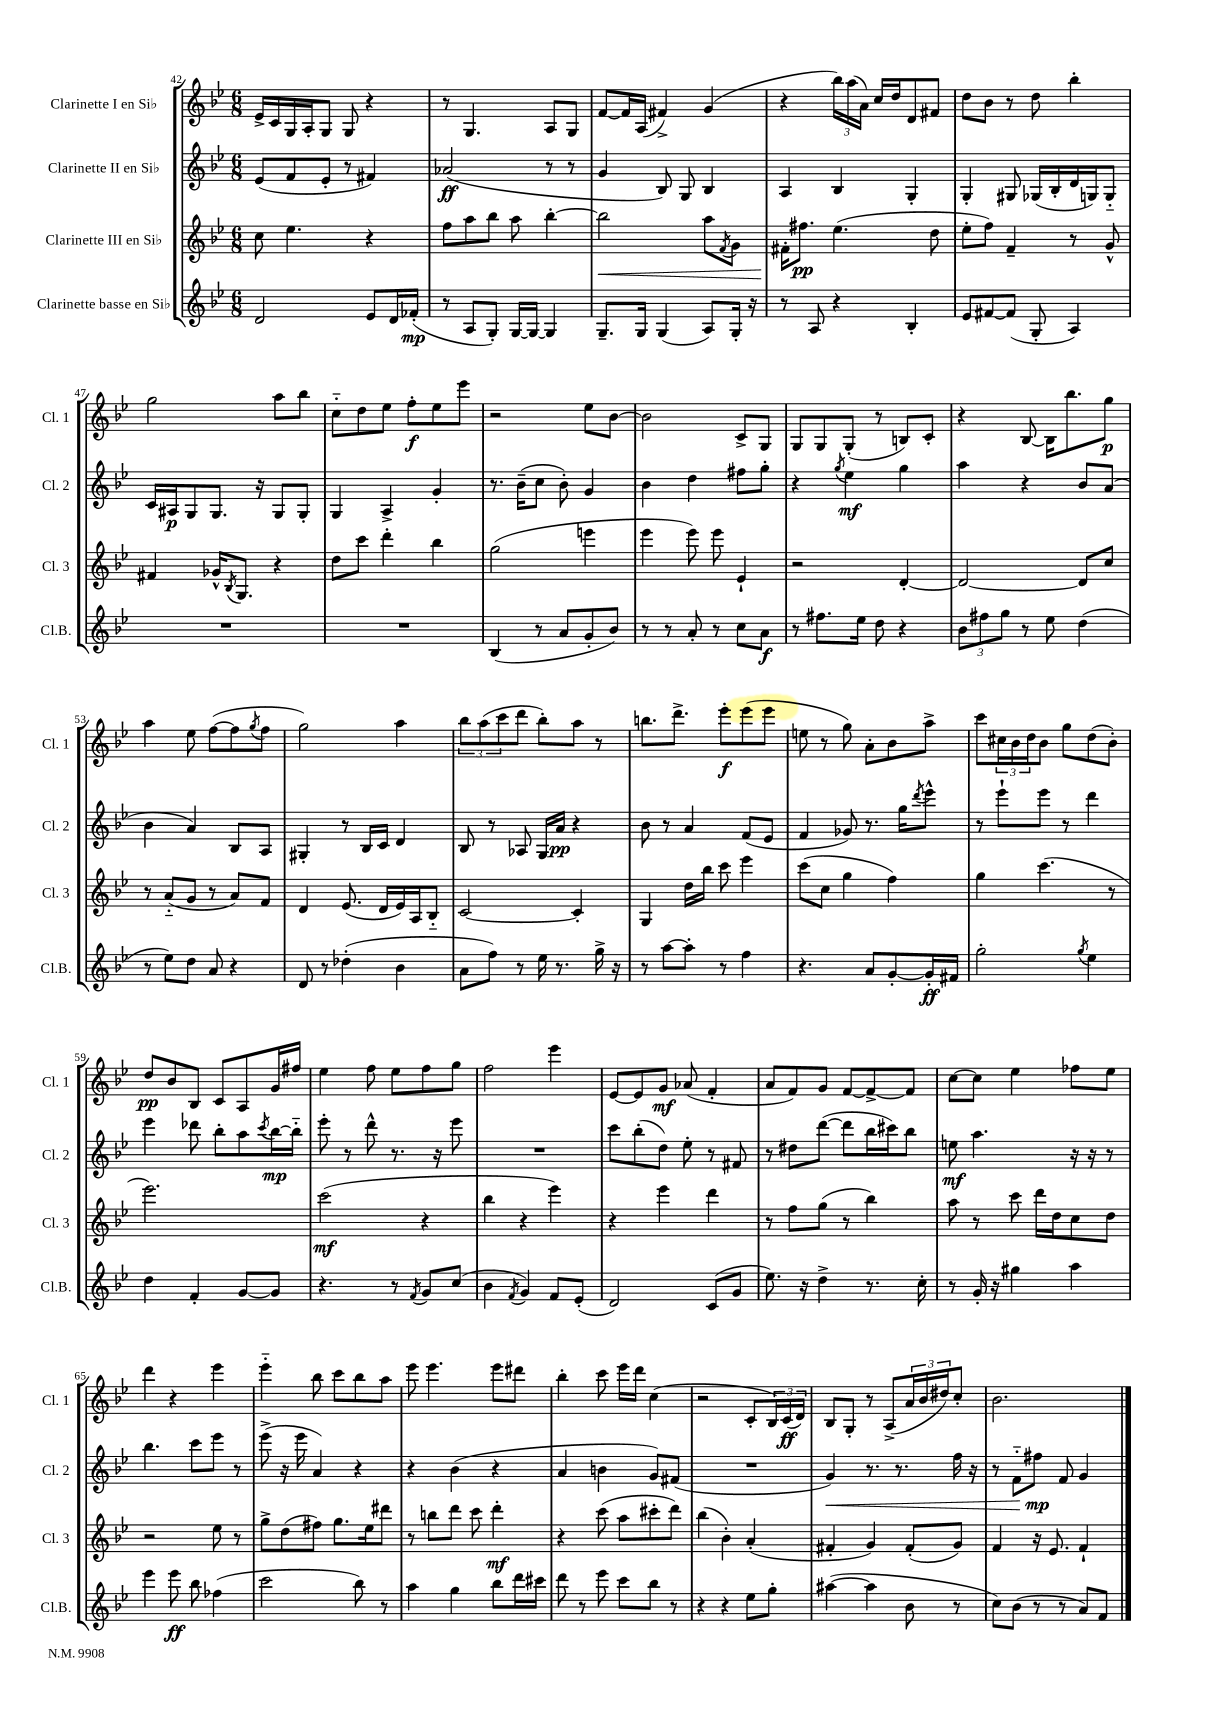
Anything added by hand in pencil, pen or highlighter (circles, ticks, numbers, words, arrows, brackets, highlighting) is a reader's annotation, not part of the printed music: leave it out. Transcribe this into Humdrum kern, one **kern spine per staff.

**kern	**kern	**kern	**kern
*staff4	*staff3	*staff2	*staff1
*clefG2	*clefG2	*clefG2	*clefG2
*k[b-e-]	*k[b-e-]	*k[b-e-]	*k[b-e-]
*M6/8	*M6/8	*M6/8	*M6/8
2d	8cc	(8e-	16e-^
.	.	.	16c
.	4.ee-	8f	16G
.	.	.	16A'
.	.	8e-'	8G
.	.	8r	8G
8e-	4r	4f#)	4r
16d	.	.	.
(16f-'	.	.	.
=	=	=	=
8r	8ff	(2a-	8r
8A	8aa	.	4.G
8G')	8bb-	.	.
[16G	8aa	.	.
16G_	.	.	.
4G]	[4bb-'	8r	8A
.	.	8r	8G
=	=	=	=
8.G~	2bb-]	4g	[8f
.	.	.	16f]
16G	.	.	(16A
(4G	.	8B-)	4f#^)
.	.	8G	.
8A)	8aa	4B-	(4g
.	8qf	.	.
16G'	8g	.	.
16r	.	.	.
=	=	=	=
8r	16f#'	4A	4r
.	8.ff#	.	.
8A	.	.	.
4r	(4.ee-	4B-	24bb-)
.	.	.	(24aa
.	.	.	24a)
.	.	.	16cc
.	.	.	16dd
4B-'	.	4G'	8d
.	8dd	.	8f#
=	=	=	=
8e-	8ee-'	4G'	8dd
[8f#	8ff)	.	8b-
(8f#]	4f~	8G#	8r
8G'	.	(16G-	8dd
.	.	16B-'	.
4A)	8r	16d	4bb-'
.	.	16G)	.
.	8g^^	8G'~	.
=	=	=	=
2.r	4f#	16c	2gg
.	.	16A#	.
.	.	8G	.
.	16g-^^	8.G	.
.	8qB-	.	.
.	8.G	.	.
.	.	16r	.
.	4r	8G	8aa
.	.	8G'	8bb-
=	=	=	=
2.r	8dd	4G	8cc'~
.	8ccc	.	8dd
.	4ddd'	4A^	8ee-
.	.	.	8ff'
.	4bb-	4g'	8ee-
.	.	.	8eee-
=	=	=	=
(4B-	(2gg	8.r	2r
.	.	(16b-~	.
8r	.	8cc	.
8a	.	8b-')	.
8g'	4eee	4g	8ee-
8b-)	.	.	[8b-
=	=	=	=
8r	4eee-	4b-	2b-]
8r	.	.	.
8a'	8eee-)	4dd	.
8r	8eee-	.	.
8cc	4e-`	8ff#	8c^
8a	.	8gg'	8G
=	=	=	=
8r	2r	4r	8G
8.ff#	.	.	8G
.	.	8qgg	.
.	.	4ee-	(8G'
16ee-	.	.	.
8dd	.	.	8r
4r	[4d'	4gg	8B)
.	.	.	8c'
=	=	=	=
12b-	2d_	4aa	4r
12ff#	.	.	.
12gg	.	.	.
8r	.	4r	[8B-
8ee-	.	.	16B-]
.	.	.	8.bb-
(4dd	8d]	8b-	.
.	8cc	(8a	8gg
=	=	=	=
8r	8r	4b-	4aa
8ee-)	(8a'~	.	.
8dd	8g	4a)	8ee-
8a	8r	.	([8ff
4r	8a)	8B-	8ff]
.	.	.	8qgg
.	8f	8A	8ff
=	=	=	=
8d	4d	4G#'	2gg)
8r	.	.	.
(4dd-'	(8.e-	8r	.
.	.	16B-	.
.	16d	16c	.
4b-	16e-)	4d	4aa
.	16A	.	.
.	8B-'~	.	.
=	=	=	=
8a	[2c	8B-	12bb-
.	.	.	(12aa
8ff)	.	8r	.
.	.	.	12ccc
8r	.	8A-	8ddd
16ee-	.	16G	8bb-')
8.r	.	16a	.
.	4c']	4r	8aa
16gg^	.	.	8r
16r	.	.	.
=	=	=	=
8r	4G	8b-	8.bb
[8aa	.	8r	.
.	.	.	8.ddd^
8aa']	16dd	4a	.
.	16bb-	.	.
8r	8ccc	.	8eee-'
4ff	4eee-	(8f	(8eee-
.	.	8e-	8eee-
=	=	=	=
4.r	(8ccc	4f	8ee
.	8cc	.	8r
.	4gg	8g-)	8gg)
8a	.	8.r	8a'
[8g'	4ff)	.	8b-
.	.	16gg	.
.	.	8qddd	.
16g']	.	8eee-^^	8aa^
16f#	.	.	.
=	=	=	=
2gg'	4gg	8r	8ccc
.	.	8eee-`	24cc#
.	.	.	24b-
.	.	.	24dd
.	(4.ccc	8eee-	8b-
.	.	8r	8gg
8qgg	.	.	.
4ee-	.	4ddd	(8dd
.	8r	.	8b-')
=	=	=	=
4dd	2.eee-)	4eee-	8dd
.	.	.	8b-
4f'	.	8ddd-	8B-
.	.	8bb-'	8c
[8g	.	8aa	8A
.	.	8qccc	.
8g]	.	[16bb-	16g
.	.	16bb-'~]	16ff#
=	=	=	=
4.r	(2ccc	8eee-'	4ee-
.	.	8r	.
.	.	8ddd^^	8ff
8r	.	8.r	8ee-
8qf	.	.	.
8g	4r	.	8ff
.	.	16r	.
(8cc	.	8eee-	8gg
=	=	=	=
4b-	4bb-	2.r	2ff
8qf	.	.	.
4g)	4r	.	.
8f	4eee-)	.	4eee-
(8e-'	.	.	.
=	=	=	=
2d)	4r	8ccc	[8e-
.	.	(8bb-'	8e-]
.	4eee-	8dd)	8g
.	.	8ee-'	(8a-
(8c	4ddd	8r	4f'
8g	.	8f#	.
=	=	=	=
8.ee-)	8r	8r	8a
.	8ff	8dd#	8f)
16r	.	.	.
4dd^	(8gg	([8ddd	8g
.	8r	8ddd]	[8f
8.r	4bb-)	16bb-	8f^_
.	.	16ccc#)	.
.	.	8bb-	8f]
16cc'	.	.	.
=	=	=	=
8r	8aa	8ee	[8cc
16g'	8r	4.aa	8cc]
16r	.	.	.
4gg#	8ccc	.	4ee-
.	16ddd	.	.
.	16dd	.	.
4aa	8cc	16r	8ff-
.	.	16r	.
.	8dd	8r	8ee-
=	=	=	=
4eee-	2r	4.bb-	4ddd
8eee-	.	.	4r
8bb-	.	8ccc	.
(4ff-	8ee-	8eee-	4eee-
.	8r	8r	.
=	=	=	=
2ccc	8gg^	(8eee-^	4eee-'~
.	(8dd	16r	.
.	.	16eee-	.
.	8ff#)	4a)	8bb-
.	8.gg	.	8ccc
8bb-)	.	4r	8bb-
.	16ee-	.	.
8r	8ddd#	.	8aa
=	=	=	=
4aa	8r	4r	8eee-
.	8bb	.	4.eee-
4gg	8ddd	(4b-	.
.	8ccc	.	.
8bb-	4ddd'	4r	8eee-
16ddd	.	.	8ddd#
16ccc#	.	.	.
=	=	=	=
8ddd	4r	4a	4bb-'
8r	.	.	.
8eee-	(8ccc	4b	8ccc
8ccc	8aa	.	16eee-
.	.	.	16ddd
8bb-	8ccc#'	8g)	(4cc
8r	8ddd)	(8f#	.
=	=	=	=
4r	(4bb-	2.r	2r
4r	4b-')	.	.
8ee-	(4a'	.	8c'
8gg'	.	.	24B-)
.	.	.	(24c
.	.	.	24d)
=	=	=	=
([4aa#	4f#'	4g)	8B-
.	.	.	8G'
4aa#]	4g)	8.r	8r
.	.	.	(8A^
.	.	8.r	.
8b-	(8f#'	.	24a
.	.	.	24b-
.	.	.	24dd#)
8r	8g)	16ff	8cc'
.	.	16r	.
=	=	=	=
8cc)	4f	8r	2.b-
(8b-	.	8f'~	.
8r	16r	8ff#	.
.	8.e-	.	.
8r	.	8f	.
8a)	4f`	4g	.
8f	.	.	.
==	==	==	==
*-	*-	*-	*-
